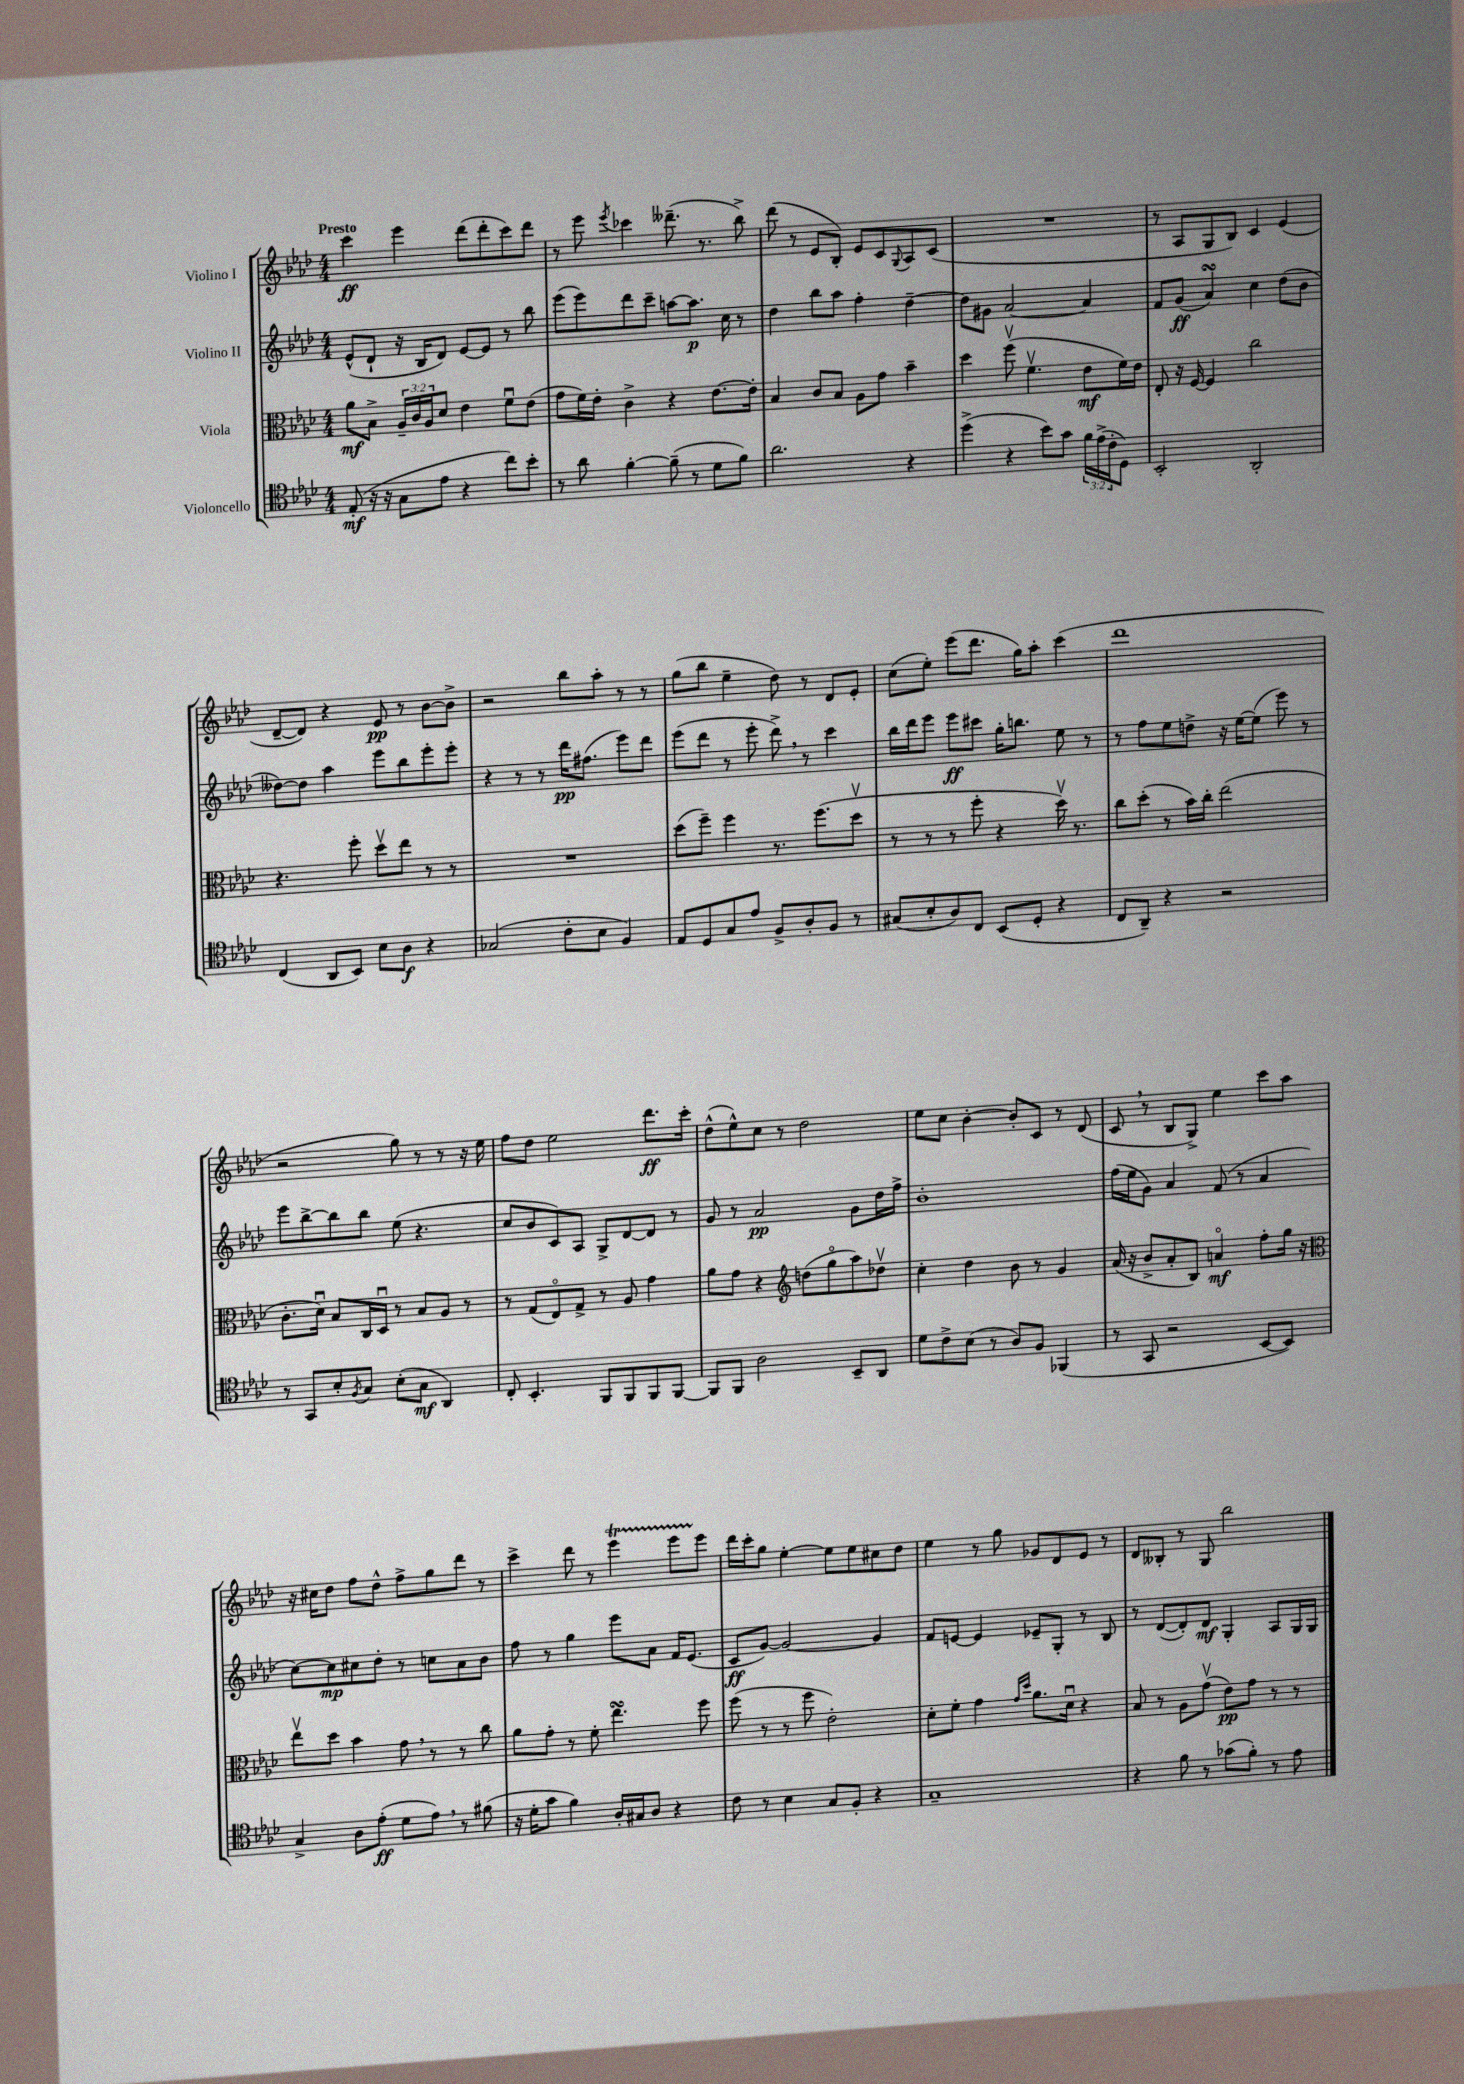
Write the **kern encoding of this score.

**kern	**kern	**kern	**kern
*staff4	*staff3	*staff2	*staff1
*clefC4	*clefC3	*clefG2	*clefG2
*k[b-e-a-d-]	*k[b-e-a-d-]	*k[b-e-a-d-]	*k[b-e-a-d-]
*M4/4	*M4/4	*M4/4	*M4/4
(8E-'	8a-	(8e-^^	4ccc
16r	8B-^	8d-`	.
16r	.	.	.
8G	24A-~	16r	4eee-
.	24c	.	.
.	.	16B-	.
.	24A-	.	.
8e-	8d-	8d-)	.
4r	4e-	[8e-	(8ddd-
.	.	8e-]	8ddd-'
8cc)	8fu	8r	8ccc)
8b-'	(8e-	8bb-	8ddd-
=	=	=	=
8r	8g	(8eee-	8r
8a-	16f)	8eee-)	8eee-
.	16e-'	.	.
.	.	.	8qeee-
[4f'	4c^	8ddd-	4ccc-
.	.	8ccc~	.
(8f~]	4r	[8aa	(8.ddd--~
8r	.	8.aa]	.
.	.	.	8.r
8d-	[8.e-	.	.
.	.	16cc	.
8f)	.	8r	8bb-^)
.	16e-']	.	.
=	=	=	=
2.a-	4B-	4dd-	(8ddd-
.	.	.	8r
.	8c	8bb-	8e-
.	8B-	8aa-	8B-')
.	8A-	4ff'	8e-
.	8g	.	8c
.	.	.	8qqG
4r	4b-~	[4dd-~	8A-
.	.	.	(8c
=	=	=	=
(4dd-^	4dd-	8dd-]	1r
.	.	8g#	.
4r	(8ffv	[2a-	.
.	4.fv	.	.
8b-)	.	.	.
8g	.	.	.
24f	8e-	4a-]	.
(24e-^	.	.	.
24c'	.	.	.
8D-)	16f)	.	.
.	16e-	.	.
=	=	=	=
2BB-'	8E-'	8f	8r
.	16r	(8g	8A-
.	[16F	.	.
.	4F]	4a-)	8G
.	.	.	8B-)
2AA-'	2cc	4cc	4c
.	.	(8dd-	(4e-
.	.	8b-	.
=	=	=	=
(4C	4.r	[8dd--)	[8d-~
.	.	8dd--]	8d-])
8AA-	.	4aa-	4r
8BB-)	8ff'	.	.
8B-	8dd-v	8eee-	8e-
8A-	8ee-	8bb-	8r
4r	8r	8eee-'	[8b-
.	8r	8eee-'	8b-^]
=	=	=	=
(2G-	1r	4r	2r
.	.	8r	.
.	.	8r	.
8c'	.	16ddd-	8bb-
.	.	(8.ff#	.
8B-	.	.	8aa-'
4F)	.	8eee-)	8r
.	.	8ddd-	8r
=	=	=	=
8E-	(8dd-	(8eee-	(8gg
8D-	8ff~)	8ddd-	8bb-
8G	4ff	8r	4ee-~
8e-	.	8eee-'	.
8F^	8.r	8ddd-^)	8dd-)
8A-'	.	8r	8r
.	(8.ff	.	.
8F	.	4ccc	8d-
8r	8dd-v	.	8e-'
=	=	=	=
(8G#	8r	16bb-	(8cc
.	.	16ddd-	.
8B-'	8r	8eee-	8ee-')
8A-)	8r	8eee-	(8eee-
8C	8ff'	8ccc#	8.ddd-
(8BB-	4r	16gg'	.
.	.	8.bb	16gg)
8D-'	.	.	8aa-'
4r	16dd-v)	8ee-	(4ccc
.	8.r	.	.
.	.	8r	.
=	=	=	=
8C	8cc	8r	1ddd-
8AA-~)	(8dd-'	8ff	.
4r	8r	8ee-	.
.	16b-)	8dd^	.
.	16cc'	.	.
2r	(2ee-	16r	.
.	.	[16ee-	.
.	.	(8ee-]	.
.	.	8eee-)	.
.	.	8r	.
=	=	=	=
8r	8.c'	8eee-	2r
8GG	.	[8bb-^	.
.	16d-u)	.	.
8B-'	8B-	8bb-]	.
8qF	.	.	.
8G	16C	8bb-	.
.	16D-u	.	.
(8B-'	8r	(8ee-	8gg)
8G	8B-	4.r	8r
4AA-)	8A-	.	8r
.	8r	.	16r
.	.	.	16ee-
=	=	=	=
8C'	8r	8cc	8ff
4.BB-'	(8G	8b-	8dd-
.	8E-o)	8c)	2ee-
.	8G^	8A-	.
8FF	8r	8G^	.
8FF	8A-	[8d-	.
8FF	4g	8d-]	8.ddd-
[8FF	.	8r	.
.	.	.	16ccc'
=	=	=	=
8FF]	8a-	8g	(8dd-^^
8FF	8g	8r	8ee-^^)
2A-	4r	2a-	8cc
.	.	.	8r
*	*clefG2	*	*
.	(8dd	.	2dd-
.	8ggo	.	.
8BB-~	8aa-)	8g	.
8AA-	8dd-v	16dd-	.
.	.	16ff^	.
=	=	=	=
8d-	4cc'	1b-'	8ee-
8c^	.	.	8cc
(8B-	4dd-	.	[4b-'
8r	.	.	.
8A-)	8b-	.	8b-']
8F	8r	.	8c
(4FF-	4g	.	8r
.	.	.	(8d-
=	=	=	=
8r	(16a-	(16ff	8c
.	16r	16ee-	.
8GG	8b-^	8g)	8r
2r	8a-'	4a-	8B-
.	8B-)	.	8G^)
.	4ao	(8f	4ee-
.	.	8r	.
[8BB-	8ff'	4a-	8ccc
8BB-])	16gg	.	8aa-
.	16r	.	.
=	=	=	=
*	*clefC3	*	*
4G^	8ee-v	[8cc)	16r
.	.	.	16cc#
.	8dd-	8cc]	8dd-
8A-	4b-	8cc#	8ff
(8e-'	.	8dd-'	8dd-^^
8d-	8g	8r	8ff^
8e-)	8r	8cc	8gg
8r	8r	8a-	8ddd-
(8f#	8cc	8b-	8r
=	=	=	=
16r	8a-	8ff	4ccc^
16d-'	.	.	.
8g	8g'	8r	.
4f)	8r	4gg	8ddd-
.	8f'	.	8r
16A-'	4.ee-	8eee-	4eee-
16G#	.	.	.
8A-	.	8a-	.
4r	.	16f	8eee-
.	.	(8.e-	.
.	8ff	.	8eee-
=	=	=	=
8c	(8ff	8c	16ddd-
.	.	.	16ccc'
8r	8r	[8g)	8gg
4B-	8r	2g_	[4ee-'
.	8ff	.	.
8G	2e-')	.	8ee-]
8F'	.	.	8ee-
4r	.	4g]	8cc#
.	.	.	8dd-
=	=	=	=
1G~	8d-'	8f	4ee-
.	8f'	[8e	.
.	4g	4e]	8r
.	.	.	8gg
.	16qqg	.	.
.	16qqdd-	.	.
.	8.a-	8e-~	8g-
.	.	8G'	8d-
.	16d-u	.	.
.	4r	8r	8e-
.	.	8B-	8r
=	=	=	=
4r	8B-	8r	8d-
.	8r	([8d-	8B--'
8f	8A-	8d-'])	8r
8r	(8gv	8d-	8G
(8g-	8e-)	4G'	2bb-
8f')	8g	.	.
8r	8r	8A-	.
8e-	8r	16G	.
.	.	16G	.
==	==	==	==
*-	*-	*-	*-
